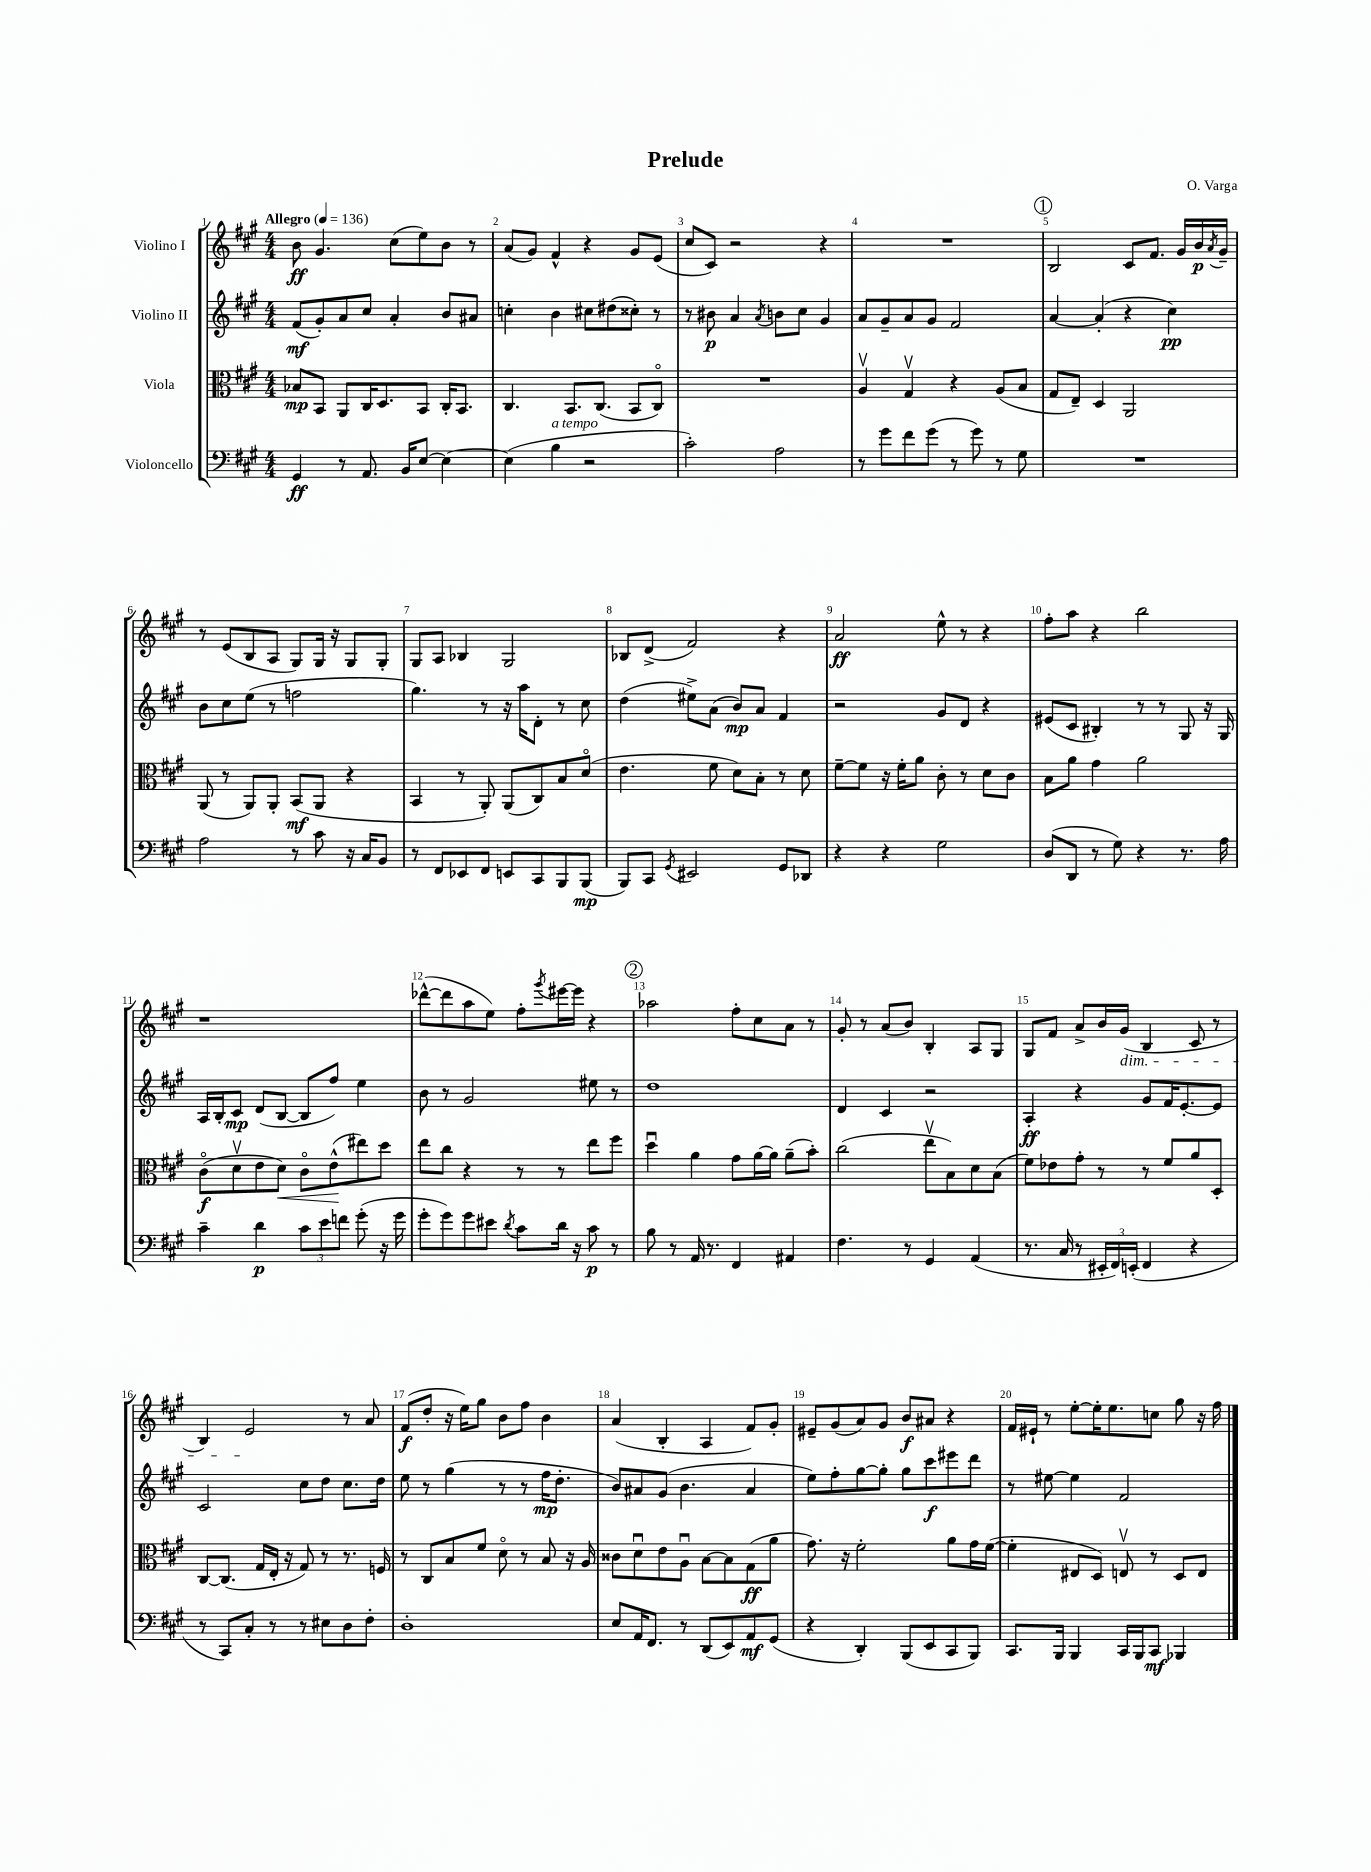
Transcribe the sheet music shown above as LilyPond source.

\header { title = "Prelude" composer = "O. Varga" }
<<
\new StaffGroup <<
\new Staff = "s0" \with { instrumentName = "Violino I" } {
    \clef treble \key a \major \numericTimeSignature \time 4/4 \tempo "Allegro" 4 = 136
    b'8\ff gis'4. cis''8( e''8) b'8 r8 |
    a'8( gis'8) fis'4-^ r4 gis'8 e'8( |
    cis''8 cis'8) r2 r4 |
    R1 |
    \mark \markup { \circle "1" } b2 cis'8 fis'8. gis'16 b'16\p \acciaccatura { a'8 } gis'16-- |
    r8 e'8( b8 a8 gis8) gis16 r16 gis8 gis8-. |
    gis8 a8 bes4 gis2 |
    bes8 d'8->( fis'2) r4 |
    a'2\ff e''8-^ r8 r4 |
    fis''8-. a''8 r4 b''2 |
    r1 |
    des'''8~-^( des'''8 a''8 e''8) fis''8-. \acciaccatura { gis'''8 } eis'''16~ eis'''16 r4 |
    \mark \markup { \circle "2" } aes''2 fis''8-. cis''8 a'8 r8 |
    gis'8-. r8 a'8( b'8) b4-. a8 gis8 |
    gis8 fis'8 a'8-> b'16 gis'16\dim( b4 cis'8 r8 |
    b4) e'2\! r8 a'8 |
    fis'8\f( d''8-. r16 e''16) gis''8 b'8 fis''8 b'4 |
    a'4( b4-. a4 fis'8) gis'8-. |
    eis'8-- gis'8( a'8) gis'8 b'8\f ais'8 r4 |
    fis'16 eis'16-! r8 e''8~-. e''16-. e''8. c''8 gis''8 r16 fis''16 \bar "|." |
}
\new Staff = "s1" \with { instrumentName = "Violino II" } {
    \clef treble \key a \major \numericTimeSignature \time 4/4
    fis'8\mf( gis'8-.) a'8 cis''8 a'4-. b'8 ais'8 |
    c''4-. b'4 cis''8 dis''8( cisis''8-.) r8 |
    r8 bis'8\p a'4 \acciaccatura { a'8 } b'8 cis''8 gis'4 |
    a'8 gis'8-- a'8 gis'8 fis'2 |
    \mark \markup { \circle "1" } a'4~ a'4-.( r4 cis''4\pp) |
    b'8 cis''8 e''8( r8 f''2 |
    gis''4.) r8 r16 a''16 d'8-. r8 cis''8 |
    d''4( eis''8->) a'8( b'8\mp) a'8 fis'4 |
    r2 gis'8 d'8 r4 |
    eis'8( cis'8 bis4-.) r8 r8 gis8 r16 gis16 |
    a16 b16-. cis'8\mp d'8( b8~ b8 fis''8) e''4 |
    b'8 r8 gis'2 eis''8 r8 |
    \mark \markup { \circle "2" } d''1 |
    d'4 cis'4 r2 |
    a4-.\ff r4 gis'8 fis'16 e'8.~-. e'8 |
    cis'2 cis''8 d''8 cis''8. d''16 |
    e''8 r8 gis''4( r8 r8 fis''16\mp d''8.-. |
    b'8) ais'8 gis'8( b'4. ais'4 |
    e''8) fis''8-. gis''8~ gis''8-. gis''8 cis'''8\f eis'''8 d'''8 |
    r8 eis''8~ eis''4 fis'2 \bar "|." |
}
\new Staff = "s2" \with { instrumentName = "Viola" } {
    \clef alto \key a \major \numericTimeSignature \time 4/4
    bes8\mp b,8 a,8 cis16 d8. b,8 cis16-. b,8. |
    cis4. b,8. cis8.( b,8 cis8\flageolet) |
    R1 |
    a4\upbow gis4\upbow r4 a8( b8 |
    \mark \markup { \circle "1" } gis8 e8--) d4 a,2 |
    a,8( r8 a,8) a,8-. b,8\mf( a,8 r4 |
    b,4 r8 a,8-.) a,8( cis8) b8 d'8\flageolet( |
    e'4. fis'8 d'8) b8-. r8 d'8 |
    fis'8~-- fis'8 r16 fis'16-. a'8 cis'8-. r8 d'8 cis'8 |
    b8 a'8 gis'4 a'2 |
    cis'8\flageolet\f( d'8\upbow e'8 d'8\<) cis'8\flageolet e'8-^\!( eis''8) d''8 |
    e''8 cis''8 r4 r8 r8 e''8 fis''8 |
    \mark \markup { \circle "2" } d''4\downbow a'4 gis'8 a'16~ a'16 a'8--( b'8-.) |
    cis''2( e''8\upbow b8) d'8 b8( |
    fis'8) ees'8 gis'8-. r8 r8 fis'8 a'8 d8-. |
    cis8~ cis8.( gis16 e16-. r16 gis8) r8 r8. f16 |
    r8 cis8 b8 fis'8 d'8\flageolet r8 b8 r16 a16 |
    cisis'8 d'8\downbow e'8 a8\downbow b8~ b8 gis8\ff( a'8 |
    gis'8.) r16 fis'2-. a'8 gis'16 fis'16~( |
    fis'4-. eis8 d8) e8\upbow r8 d8 e8 \bar "|." |
}
\new Staff = "s3" \with { instrumentName = "Violoncello" } {
    \clef bass \key a \major \numericTimeSignature \time 4/4
    gis,4\ff r8 a,8. b,16 e8~ e4~ |
    e4( b4^\markup { \italic "a tempo" } r2 |
    cis'2-.) a2 |
    r8 gis'8 fis'8 gis'8( r8 gis'8) r8 gis8 |
    \mark \markup { \circle "1" } R1 |
    a2 r8 cis'8 r16 cis16 b,8 |
    r8 fis,8 ees,8 fis,8 e,8 cis,8 b,,8 b,,8\mp( |
    b,,8) cis,8 \acciaccatura { gis,8 } eis,2 gis,8 des,8 |
    r4 r4 gis2 |
    d8( d,8 r8 gis8) r4 r8. a16 |
    cis'4-- d'4\p \tuplet 3/2 { cis'8 e'8 f'8 } gis'8-.( r16 gis'16 |
    gis'8-. gis'8) gis'8 eis'8 \acciaccatura { d'8 } cis'8 d'16 r16 cis'8\p r8 |
    \mark \markup { \circle "2" } b8 r8 a,16 r8. fis,4 ais,4 |
    fis4. r8 gis,4 a,4( |
    r8. cis16 r8 \tuplet 3/2 { eis,16-. fis,16) e,16-.( } fis,4 r4 |
    r8 cis,8) cis8-. r8 r8 eis8 d8 fis8-. |
    d1-. |
    e8 a,16 fis,8. r8 d,8( e,8) a,8\mf gis,8( |
    r4 d,4-.) b,,8( e,8 cis,8 b,,8) |
    cis,8. b,,16 b,,4 cis,16 b,,16 cis,8\mf bes,,4 \bar "|." |
}
>>
>>
\layout { \context { \Score \override BarNumber.break-visibility = ##(#f #t #t) barNumberVisibility = #all-bar-numbers-visible } }
